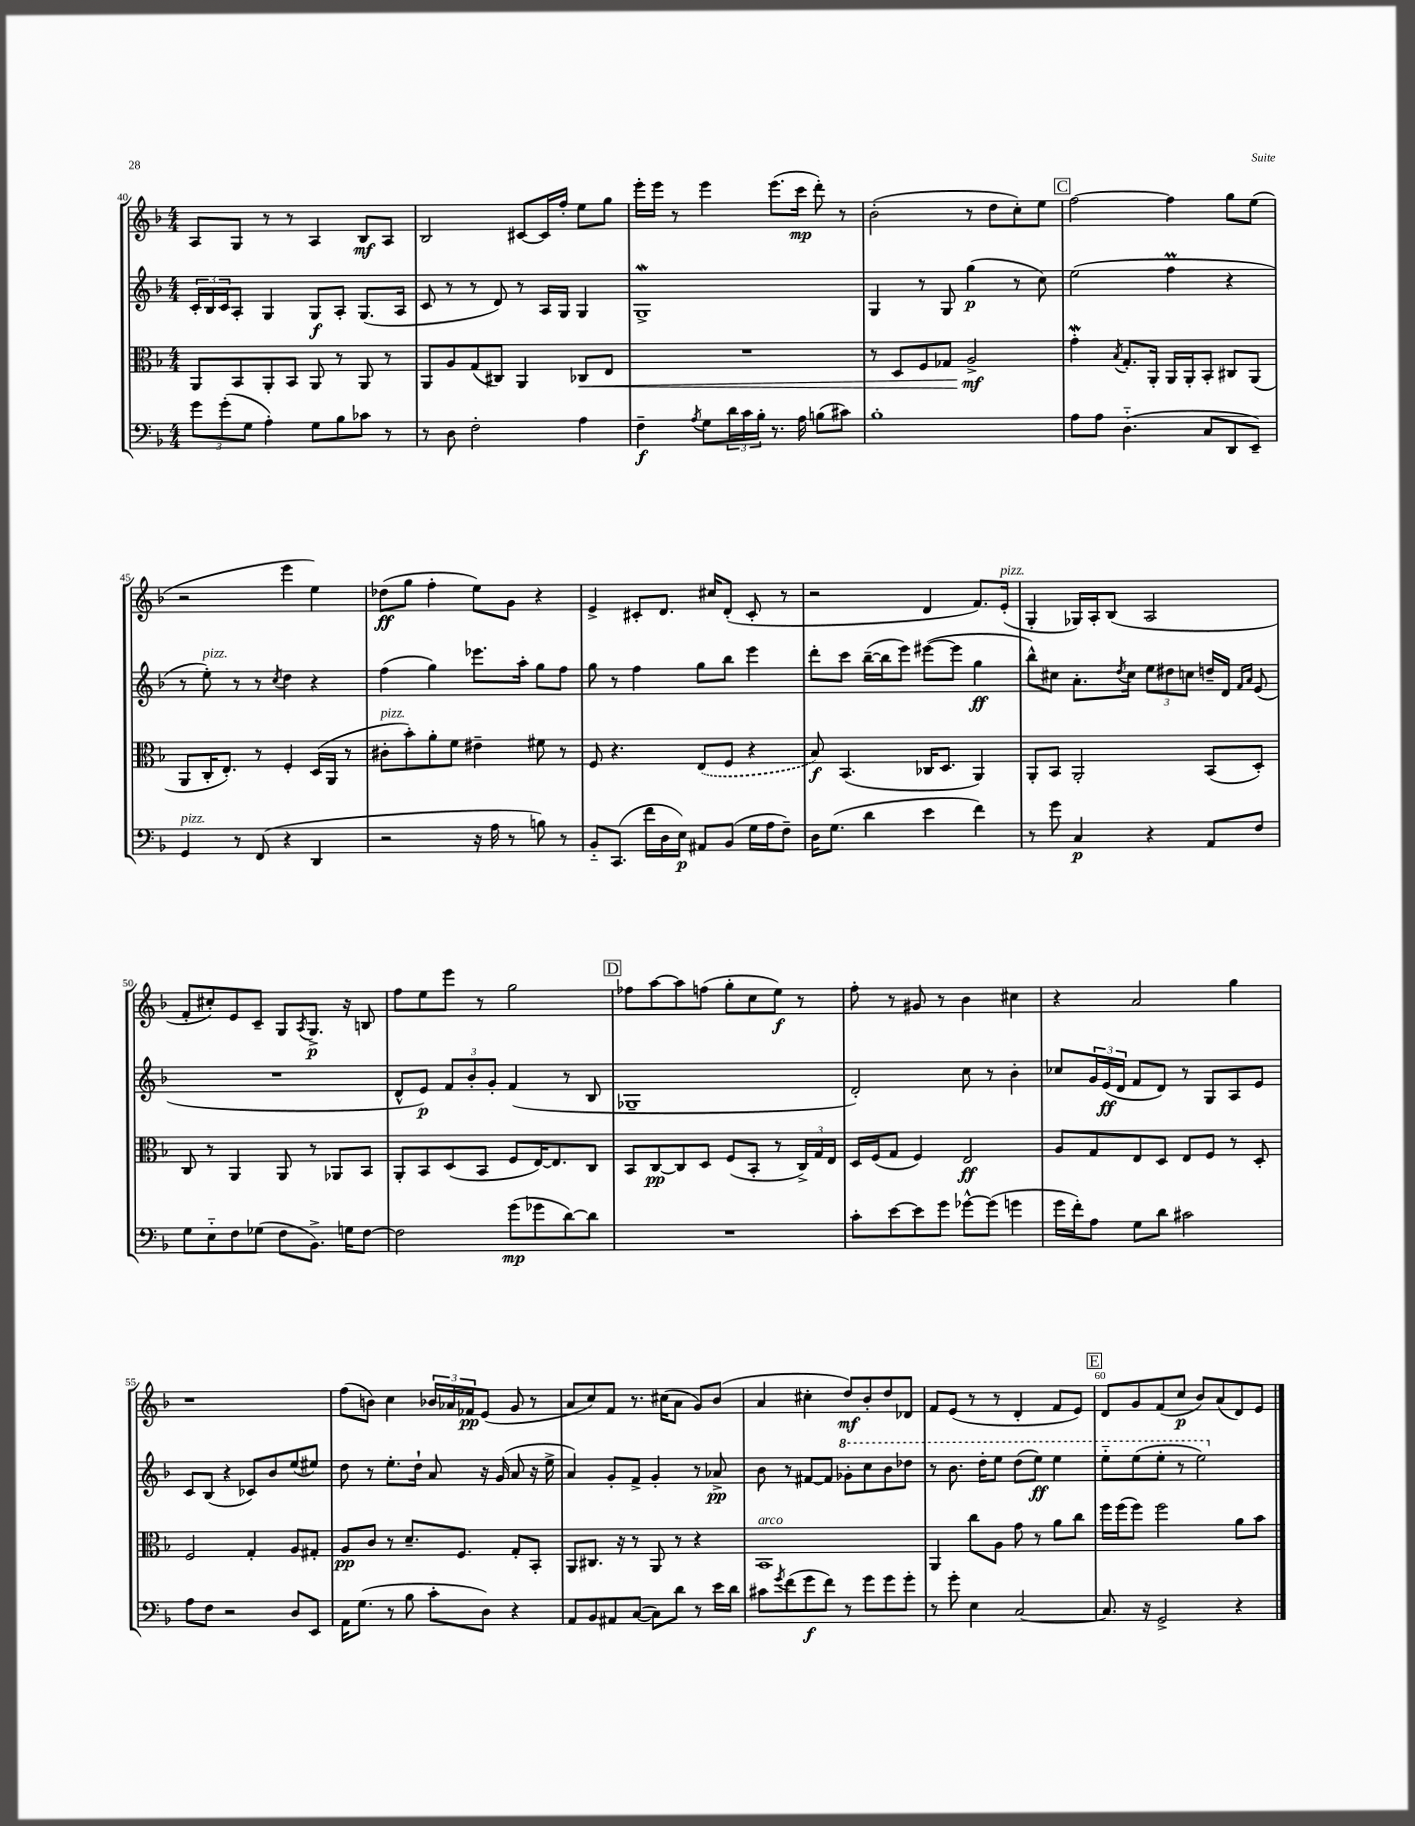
<<
\new StaffGroup <<
\new Staff = "s0" {
    \clef treble \key f \major \numericTimeSignature \time 4/4
    a8 g8 r8 r8 a4 bes8\mf a8 |
    bes2 cis'8~ cis'16 f''16-. e''8 g''8 |
    e'''16-. e'''16 r8 e'''4 e'''8.( c'''16\mp d'''8-.) r8 |
    bes'2-.( r8 d''8 c''8-.) e''8 |
    \mark \markup { \box "C" } f''2~ f''4 g''8 e''8( |
    r2 e'''4 e''4) |
    des''8\ff( g''8 f''4-. e''8) g'8 r4 |
    e'4-> cis'8-. d'8. cis''16 d'8-.( cis'8-. r8 |
    r2 d'4 f'8.) e'16-.^\markup { \italic "pizz." }( |
    g4-. ges16) a16-. bes8( a2 |
    f'8-. cis''8-.) e'8 c'8-- g8 \acciaccatura { a8 } g8.->\p r16 b8 |
    f''8 e''8 e'''8 r8 g''2 |
    \mark \markup { \box "D" } fes''8 a''8~ a''8 f''8( g''8-. c''8 e''8\f) r8 |
    f''8-. r8 gis'8 r8 bes'4 cis''4 |
    r4 a'2 g''4 |
    r1 |
    f''8( b'8) c''4 \tuplet 3/2 { bes'16 aes'16 fes'16\pp } e'8( g'8 r8 |
    a'8 c''8) f'8 r8. cis''16( a'8 g'8) bes'8( |
    a'4 cis''4-. d''8\mf) bes'8-. d''8 des'8 |
    f'8 e'8( r8 r8 d'4-. f'8 e'8) |
    \mark \markup { \box "E" } d'8 g'8 f'8( c''8\p bes'8) a'8( d'8) e'8 \bar "|." |
}
\new Staff = "s1" {
    \clef treble \key f \major \numericTimeSignature \time 4/4
    \tuplet 3/2 { c'16-. bes16 c'16 } a8-. g4 g8\f a8-. g8.( a16 |
    c'8 r8 r8 d'8) r8 a16 g16 g4 |
    g1->\mordent |
    g4 r8 g8 g''4\p( r8 c''8) |
    \mark \markup { \box "C" } e''2( f''4\prall r4 |
    r8 e''8-.^\markup { \italic "pizz." }) r8 r8 \acciaccatura { c''8 } d''4 r4 |
    f''4( g''4) ees'''8. a''16-. g''8 f''8 |
    g''8 r8 f''4 g''8 bes''8 e'''4 |
    d'''8-. c'''8 bes''16~--( bes''16 e'''8) eis'''8~( eis'''8 g''4\ff |
    bes''8-^) cis''8 a'8.-. \acciaccatura { d''8 } cis''16 \tuplet 3/2 { e''8 dis''8 c''8 } d''16-- d'16 \grace { f'16 a'16 } e'8( |
    R1 |
    d'8-^ e'8\p) \tuplet 3/2 { f'8 bes'8-. g'8-. } f'4( r8 bes8 |
    \mark \markup { \box "D" } ges1-- |
    d'2-.) c''8 r8 bes'4-. |
    ces''8 \tuplet 3/2 { g'16 e'16\ff( d'16 } f'8 d'8) r8 g8 a8 e'8 |
    c'8 bes8( r4 ces'8) bes'8 e''8( eis''8) |
    d''8 r8 e''8.-. d''16-! a'8 r16 g'16( a'8 r16 e''16-> |
    a'4) g'8-. f'8-> g'4-. r8 aes'8->\pp |
    bes'8 r8 fis'8~ fis'8 \ottava #1 ges''8-. c'''8 bes''8 des'''8 |
    r8 bes''8. d'''16-. e'''8 d'''8( e'''8\ff) e'''4 |
    \mark \markup { \box "E" } e'''8-_ e'''8( e'''8-. r8 e'''2) \ottava #0 \bar "|." |
}
\new Staff = "s2" {
    \clef alto \key f \major \numericTimeSignature \time 4/4
    a,8 bes,8 a,8-. bes,8 a,8 r8 a,8 r8 |
    a,8 a8 g8( cis8) a,4 ces8\< e8 |
    R1 |
    r8 d8 f8 ges8 a2->\mf\! |
    \mark \markup { \box "C" } g'4-.\mordent \acciaccatura { bes8 } g8.-. a,16-. a,16 a,16-. bes,8-. cis8 a,8( |
    a,8 c16-. e8.-.) r8 f4-. d16( a,16 r8 |
    cis'8-.^\markup { \italic "pizz." } bes'8-.) a'8-. f'8 eis'4-- fis'8 r8 |
    f8 r4. \once \slurDashed e8( f8 r4 |
    bes8\f) bes,4.( ces16 d8. a,4) |
    a,8-. bes,8 a,2-. bes,8( d8-.) |
    c8 r8 a,4 a,8 r8 aes,8 bes,8 |
    a,8-. bes,8 d8( bes,8 f8 e16~) e8. c8 |
    \mark \markup { \box "D" } bes,8 c8~\pp c8 d8 f8( bes,8-. r8 \tuplet 3/2 { c16->) g16 e16 } |
    d16 f16( g8 f4) e2\ff |
    a8 g8 e8 d8 e8 f8 r8 d8-. |
    f2 g4-. a8 gis8-. |
    a8\pp c'8 r8 d'8.-- f8. g8-. bes,8-. |
    a,8 cis8. r16 r8 a,8 r8 r4 |
    bes,1^\markup { \italic "arco" } |
    a,4 c''8 a8 g'8 r8 a'8 c''8 |
    \mark \markup { \box "E" } f''16 f''16( f''8) f''2 a'8 bes'8 \bar "|." |
}
\new Staff = "s3" {
    \clef bass \key f \major \numericTimeSignature \time 4/4
    \tuplet 3/2 { g'8 g'8-.( g8 } a4-.) g8 bes8 ces'8 r8 |
    r8 d8 f2-. a4 |
    f4--\f \acciaccatura { a8 } g8 \tuplet 3/2 { d'16 c'16 bes16-. } r8. a16 b8( cis'8) |
    bes1-. |
    \mark \markup { \box "C" } a8 a8 d4.-_( c8 d,8 e,8--) |
    g,4^\markup { \italic "pizz." } r8 f,8( r4 d,4 |
    r2 r16 a16 r8 b8) r8 |
    bes,8-_ c,8.( f'16 d16 e16\p) ais,8 bes,8( g16 a16 f8--) |
    d16 g8.( d'4 e'4 f'4) |
    r8 g'8 c4\p r4 a,8 f8 |
    g8 e8-_ f8 ges8( f8 bes,8.->) g16 f8~ |
    f2 g'8\mp( ges'8 d'8~) d'8 |
    \mark \markup { \box "D" } R1 |
    c'8-. e'8~ e'8 g'8 ges'8~-^ ges'8( g'4 |
    g'16 f'16-.) a8 g8 d'8 cis'2 |
    a8 f8 r2 d8 e,8 |
    a,16 g8.( r8 bes8 c'8-. d8) r4 |
    a,8 bes,8 ais,8 c8~( c8) d'8 r8 e'16 d'16 |
    cis'8 \acciaccatura { g'8 } f'8( g'8\f f'8) r8 g'8 g'8 g'8-. |
    r8 g'8-. e4 c2~ |
    \mark \markup { \box "E" } c8. r16 g,2-> r4 \bar "|." |
}
>>
>>
\layout { \context { \Score currentBarNumber = #40 \override BarNumber.break-visibility = ##(#f #t #t) barNumberVisibility = #(every-nth-bar-number-visible 5) } }
